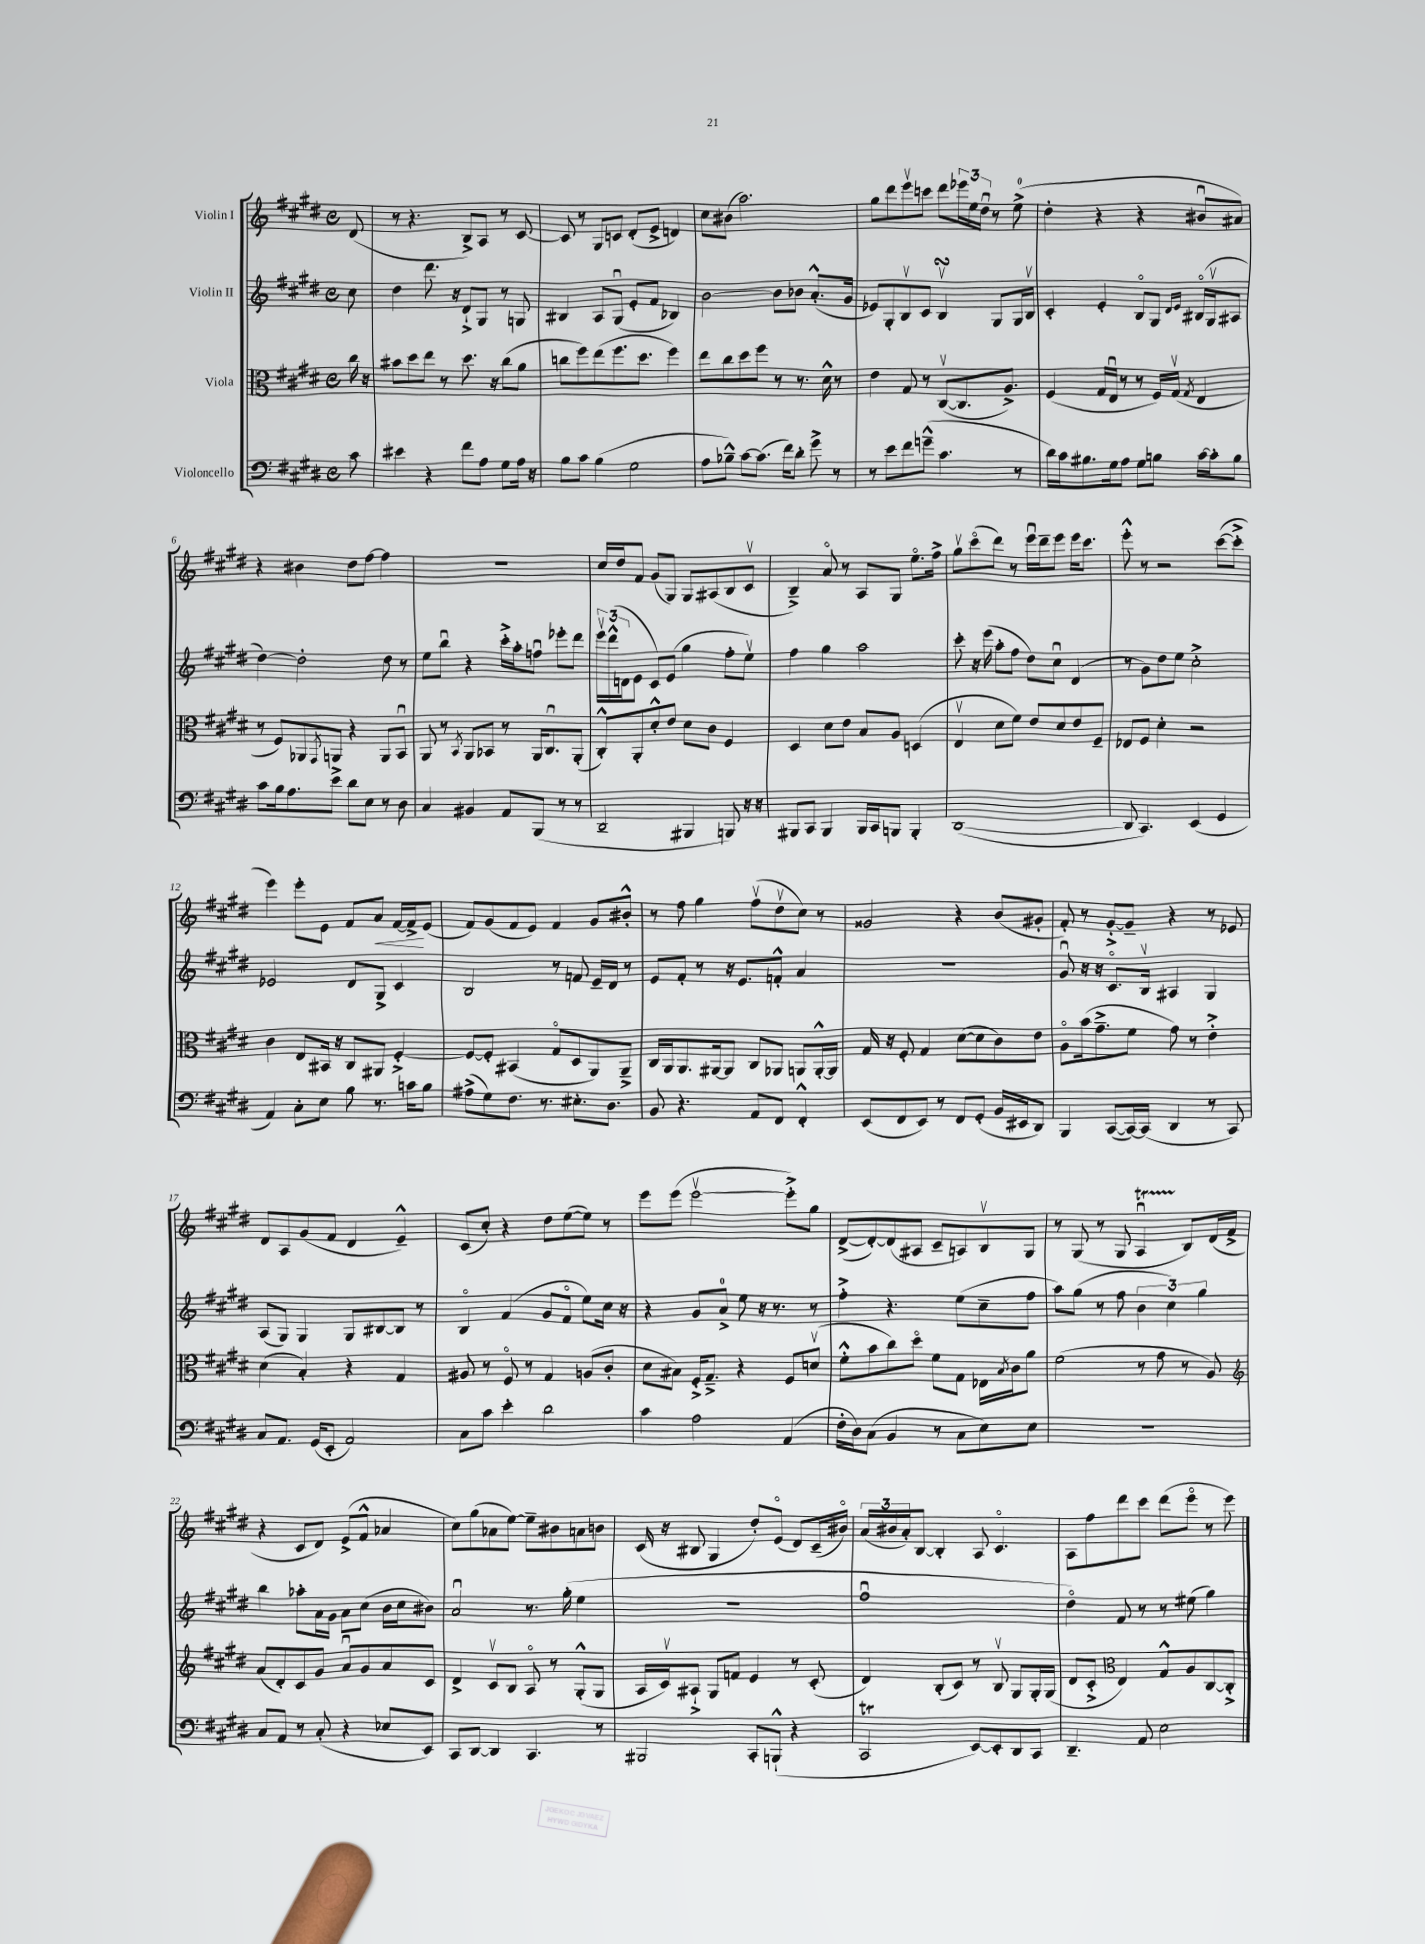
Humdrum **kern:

**kern	**kern	**kern	**kern	**dynam
*part4	*part3	*part2	*part1	*part1
*staff4	*staff3	*staff2	*staff1	*staff1
*I"Violoncello	*I"Viola	*I"Violin II	*I"Violin I	*
*clefF4	*clefC3	*clefG2	*clefG2	*
*k[f#c#g#d#]	*k[f#c#g#d#]	*k[f#c#g#d#]	*k[f#c#g#d#]	*
*M4/4	*M4/4	*M4/4	*M4/4	*
*met(c)	*met(c)	*met(c)	*met(c)	*
=	=	=	=	=
8c#\	16cc#\	8cc#\	(8d#/	.
.	16r	.	.	.
=1	=1	=1	=1	=1
4e#X\	8b#X\L	4dd#\	8r	.
.	8dd#\	.	4.r	.
4r	8ee\J	8.ddd#\	.	.
.	8r	.	.	.
.	.	16r	.	.
8f#\L	8.dd#\	8d#`^/L	8B^/L)	.
8A\J	.	8G#/J	8A/J	.
.	16r	.	.	.
8G#\L	(8cc#\L	8r	8r	.
16A\Jk	8a\J	8Gn/	[8c#/	.
16r	.	.	.	.
=2	=2	=2	=2	=2
8B\L	8ccn\L	4B#X/	8c#/]	.
8c#\J	8ff#\)	.	8r	.
(4B\	(8ee\	8A/L	8G#/L	.
.	8.ff#\	(8G#u/J	8cn/J	.
2G#\	.	8e'/L	(8d#'/L	.
.	8.dd#\J	.	.	.
.	.	8f#/J	8e^/J	.
.	4ff#\)	4B-X/)	4dn/)	.
=3	=3	=3	=3	=3
8A\L	8ee\L	[2b\	8cc#\L	.
8B-X~^^\J)	8cc#\	.	(8b#X\J	.
[8c#\L	8dd#\	.	2.aa\)	.
(8.c#\J]	8ff#\J	.	.	.
.	8r	8b\L]	.	.
16f#\KL)	.	.	.	.
8d#'\J	8.r	8b-X\J	.	.
8g#^\	.	(8.a'^^/L	.	.
.	16d#^^\	.	.	.
8r	8r	.	.	.
.	.	16g#/Jk	.	.
=4	=4	=4	=4	=4
8r	4e\	8e-X/L)	8gg#\L	.
8e\L	.	8G#'/	8ddd#\	.
8f#\	8G#/	8Bv/	8eeev\	.
(8gn~^^\J	8r	8c#/J	8cccn\J	.
4.c#\	([8C#v/L	4BsSSSv/	8ddd#\L	.
.	8.C#/]	.	24eee-X\L	.
.	.	.	24ee\	.
.	.	.	24dd#u\JJ	.
.	.	8G#/L	8r	.
.	8.A^/J)	.	.	.
8r	.	16G#/L	(8ee^\	.
.	.	16Bv/JJ	.	.
=5	=5	=5	=5	=5
16d#\LL)	(4F#/	4c#'/	4dd#'\	.
16c#\J	.	.	.	.
8.B#X\	.	.	.	.
.	16G#/LL	4e'/	4r	.
16G#\k	16Eu/JJ	.	.	.
8A\J	8r	.	.	.
8G#\L	8r	8B/L	4r	.
8Bn\J	16F#/LL)	8G#/J	.	.
.	(16G#v/JJ	.	.	.
.	.	16qqd#/LL	.	.
.	8qG#/	16qqe/JJ	.	.
[16c#\LL	4E/	(16B#X/LL	8b#Xu/L	.
16c#'\J]	.	16G#v/J	.	.
8B\J	.	8A#X/J	8a#X/J)	.
!!LO:LB:g=z
=6	=6	=6	=6	=6
8c#\L	8r	[4dd#\)	4r	.
16B\k	8F#/L)	.	.	.
8.A\	.	.	.	.
.	8AA-X/	2dd#'\]	4b#X\	.
.	8qGG#/	.	.	.
8e^\J	8AAn/J	.	.	.
8d#\L	4r	.	8dd#\L	.
8E\J	.	.	[8ff#\J	.
8r	8AA/L	8dd#\	4ff#\]	.
8D#\	8BBu/J	8r	.	.
=7	=7	=7	=7	=7
4C#/	8AA/	8ee\L	1r	.
.	8r	8bbu\J	.	.
.	8qBB/	.	.	.
4BB#X/	8AA/L	4r	.	.
.	8BB-X/J	.	.	.
8AA/L	8r	16ccc#'^\LL	.	.
.	.	16aa'\J	.	.
(8BBB/J	16AA/KL	8ffnu\J	.	.
.	8.C#u/	.	.	.
8r	.	8eee-X'\L	.	.
8r	(8AA'/J	8ddd#\J	.	.
=8	=8	=8	=8	=8
2DD#~/	8C#'^^/L)	24eeev\LL	16cc#/LL	.
.	.	(24ddd#^^\	.	.
.	.	.	16dd#/J	.
.	.	24dn\J	.	.
.	8AA'/	8e\J	8f#/J	.
.	8d#'^^/	8c#/L)	(8g#/L	.
.	8e/J	(8e/J	8G#/J)	.
4BBB#X/	8d#\L	4gg#\	8G#/L	.
.	8c#\J	.	(8A#X/	.
8BBBn/)	4F#/	8ff#'\L	8B/	.
16r	.	8eev\J)	8c#v/J	.
16r	.	.	.	.
=9	=9	=9	=9	=9
8BBB#X/L	4D#/	4ff#\	4B~^/)	.
8CC#/J	.	.	.	.
4BBB#/	8d#\L	4gg#\	8a/	.
.	8e\J	.	8r	.
16BBB#/LL	8B/L	2aa\	8A/L	.
16CC#/J	.	.	.	.
8BBBn/J	8A/J	.	8G#/J	.
4BBB'/	(4Dn/	.	8.ee\L	.
.	.	.	16ff#^\Jk	.
=10	=10	=10	=10	=10
([1DD#	4Ev/	8ccc#'\	8gg#v\L	.
.	.	16r	(8ccc#\	.
.	.	(16eee\	.	.
.	8d#\L	8aa'\L	8ddd#\J)	.
.	8f#\J)	8ff#\J	8r	.
.	8e/L	8dd#\L)	16eeeu\LL	.
.	.	.	16ddd#~\J	.
.	8d#/	8cc#u\J	8eee\J	.
.	8e/	(4d#/	16eee\KL	.
.	.	.	8.ccc#\J	.
.	8F#~/J	.	.	.
=11	=11	=11	=11	=11
8DD#/]	8E-X/L	8r	8eee'^^\	.
4.CC#/)	8F#/J	8g#\L)	8r	.
.	4d#'\	8dd#\	2r	.
.	.	8ee\J	.	.
(4EE/	2r	2cc#'^\	.	.
4GG#/	.	.	([8ccc#\L	.
.	.	.	8ccc#'^\J]	.
!!LO:LB:g=z
=12	=12	=12	=12	=12
4AA/)	4c#\	2e-X/	4eee\)	.
8C#'\L	8E/L	.	8eee'\L	.
8E\J	16BB#X/Jk	.	8e\J	.
.	16r	.	.	.
8B\	8C#/L	8d#/L	8f#/L	.
!	!	!	!	!LO:HP:b
8.r	8AA#X/J	8G#^/J	8a/J	<
.	[4F#'^/	4c#/	[16f#/LL	.
16cn\KL	.	.	16f#^/J]	.
8B\J	.	.	(8e/J	[
=13	=13	=13	=13	=13
(8A#X^\L	8F#/L_	2B/	8f#/L)	.
8G#\)	8F#'/J]	.	(8g#/	.
8.F#\J	(4BB#X/	.	8f#/	.
.	.	.	8e/J)	.
8.r	.	.	.	.
.	8G#/L	8r	4f#/	.
8.E#X'\L	8D#/	8fn/	.	.
.	8AA/)	16e~/LL	8g#/L	.
8.D#\J	.	16d#/JJ	.	.
.	8AA~^/J	8r	8b#X'^^/J	.
=14	=14	=14	=14	=14
8BB/	16C#/LL	8e/L	8r	.
.	16AA/J	.	.	.
4.r	8.AA/	8f#'/J	8ff#\	.
.	.	8r	4gg#\	.
.	[16AA#X/k	.	.	.
.	8AA#/J]	16r	.	.
.	.	8.e/L	.	.
8AA/L	8C#/L	.	(8ff#v\L	.
8FF#/J	8AA-X/J	8fn'^^/J	8dd#v\	.
4FF#'^^/	8AAn/L	4a/	8cc#\J)	.
.	[16AA'^^/L	.	8r	.
.	16AA/JJ]	.	.	.
=15	=15	=15	=15	=15
(8EE/L	16G#/	1r	2g##X/	.
.	16r	.	.	.
8FF#/	8F#'/	.	.	.
8EE/J)	4G#/	.	.	.
8r	.	.	.	.
8FF#/L	([8d#\L	.	4r	.
(8GG#'/J	8d#\]	.	.	.
16BB/LL	8c#\)	.	(8b/L	.
16EE#X/J	.	.	.	.
8DD#/J)	8e\J	.	8g#X'/J	.
=16	=16	=16	=16	=16
4BBB/	8A\L	8g#u/	8f#'/)	.
.	(16b\k	16r	8r	.
.	8.g#~^\	16r	.	.
([8CC#/L	.	8.c#/L	[8g#'^/L	.
16CC#/L_)	8f#\J	.	8g#~/J]	.
(16CC#/JJ]	.	16Bv/Jk	.	.
4DD#/	8g#\)	4A#X/	4r	.
.	8r	.	.	.
8r	4e'^\	4G#/	8r	.
8CC#/)	.	.	8e-X/	.
!!LO:LB:g=z
=17	=17	=17	=17	=17
8C#/L	(4d#\	(8A/L	8d#/L	.
8.AA/J	.	8G#/J)	8A/	.
.	4B'/)	4G#/	(8g#/	.
(16GG#/KL	.	.	.	.
8EE'/J	.	.	8f#/J	.
2AA/)	4r	8G#/L	4d#/	.
.	.	[8B#X/	.	.
.	4G#/	8B#/J]	4e~^^/)	.
.	.	8r	.	.
=18	=18	=18	=18	=18
8C#\L	8A#X/	4B/	(8c#/L	.
8c#\J	8r	.	8cc#'/J)	.
4e'\	8F#/	(4f#/	4r	.
.	8r	.	.	.
2d#\	4G#/	8g#/L	8dd#\L	.
.	.	8f#/J	([8ee\	.
.	(8An/L	8ee\L)	8ee\J])	.
.	8c#'/J	16cc#\Jk	8r	.
.	.	16r	.	.
=19	=19	=19	=19	=19
4c#\	8d#\L	4r	8eee\L	.
.	8B#X\J)	.	(8eee\J	.
2A\	16F#'^/KL	8g#/L	[2eeev\	.
.	8.G#~^/J	.	.	.
.	.	8a^/J	.	.
.	4r	8ee\	.	.
.	.	16r	.	.
.	.	8.r	.	.
(4AA/	8F#/L	.	8eee'^\L])	.
.	(8dnv/J	8r	8gg#\J	.
=20	=20	=20	=20	=20
16F#'\LL	8f#'^^\L	4ff#'^\	([8d#^/L	.
16D#\J)	.	.	.	.
(8C#\J	8b\	.	8d#'/_)	.
4BB/	8cc#\)	4.r	(8d#/]	.
.	8dd#\J	.	8A#X/J	.
8r	8f#\L	.	8c#~/L	.
8C#\L	8G#\J	(8ee\L	8An/)	.
8E\)	16E-X\LL	8cc#~\	8Bv/	.
.	8qB/	.	.	.
.	16c#\J	.	.	.
8E\J	8a\J	8ff#\J	8G#/J	.
=21	=21	=21	=21	=21
1r	(2f#\	8aa\L)	8r	.
.	.	(8gg#\J	(8G#/	.
.	.	8r	8r	.
.	.	8ff#\	8G#/	.
.	8r	6b\	4ATu/	.
.	8g#\	.	.	.
.	.	6cc#\)	.	.
.	8r	.	8B/L)	.
.	.	6gg#\	.	.
.	8A/)	.	(16d#/L	.
.	.	.	16f#^/JJ	.
!!LO:LB:g=z
=22	=22	=22	=22	=22
*	*clefG2	*	*	*
8C#/L	(8a/L	4bb\	4r	.
8AA/J	8d#'/)	.	.	.
8r	8c#/	8aa-X'\L	8c#/L	.
(8C#'/	8g#/J	16a\L	8d#/J)	.
.	.	16g#\JJ	.	.
4r	8au/L	8a\L	(8e^/L	.
.	8g#/	(8cc#\J	8f#^^/J	.
8E-X/L	8a/	16b\LL	4a-X/	.
.	.	16cc#\J	.	.
8EE/J)	8c#/J	8b#X\J)	.	.
=23	=23	=23	=23	=23
8CC#/L	4d#^/	2au/	8cc#\L)	.
[8DD#/J	.	.	(8gg#\	.
4DD#/]	8c#v/L	.	8a-X\	.
.	8B/J	.	[8ee\J)	.
4.CC#/	8A/	8.r	8ee~\L]	.
.	8r	.	8b#X\	.
.	.	(16gg#'\	.	.
.	(8G#'^^/L	4ee\	8an\	.
8r	8G#/J	.	8bn\J	.
=24	=24	=24	=24	=24
2BBB#X/	16A/LL	1r	(16c#/	.
.	16c#v/J)	.	16r	.
.	8A#X`^/J	.	8B#X/	.
.	8G#/L	.	4G#/	.
.	8fn/J	.	.	.
8CC#'/L	4e/	.	8dd#'/L)	.
(8BBBn`^^/J	.	.	(8e/J	.
4r	8r	.	8d#/L)	.
.	(8c#'/	.	(16c#~/L	.
.	.	.	16b#X/JJ)	.
=25	=25	=25	=25	=25
2CC#T/	4d#/)	1ff#u	(24a/LL	.
.	.	.	24b#X/	.
.	.	.	24a'/J)	.
.	.	.	[8B/J	.
.	(8B'/L	.	4B'/]	.
.	8c#/J)	.	.	.
[8EE/L)	8r	.	8A/	.
8EE'/]	8Bv/	.	4.c#/	.
8DD#/	8G#/L	.	.	.
8CC#/J	16G#'/L	.	.	.
.	(16G#/JJ	.	.	.
=26	=26	=26	=26	=26
4.DD#~/	8d#/L	4dd#\)	8A\L	.
.	8c#'^/J	.	8ff#\	.
*	*clefC3	*	*	*
.	4E/)	8f#/	8ddd#\	.
8AA/	.	8r	8ccc#\J	.
2E\	8G#^^/L	8r	(8ddd#\L	.
.	8A/	(8ee#X\	8eee\J	.
.	[8C#/	4gg#\)	8r	.
.	8C#'^/J]	.	8eee\)	.
==	==	==	==	==
*-	*-	*-	*-	*-
